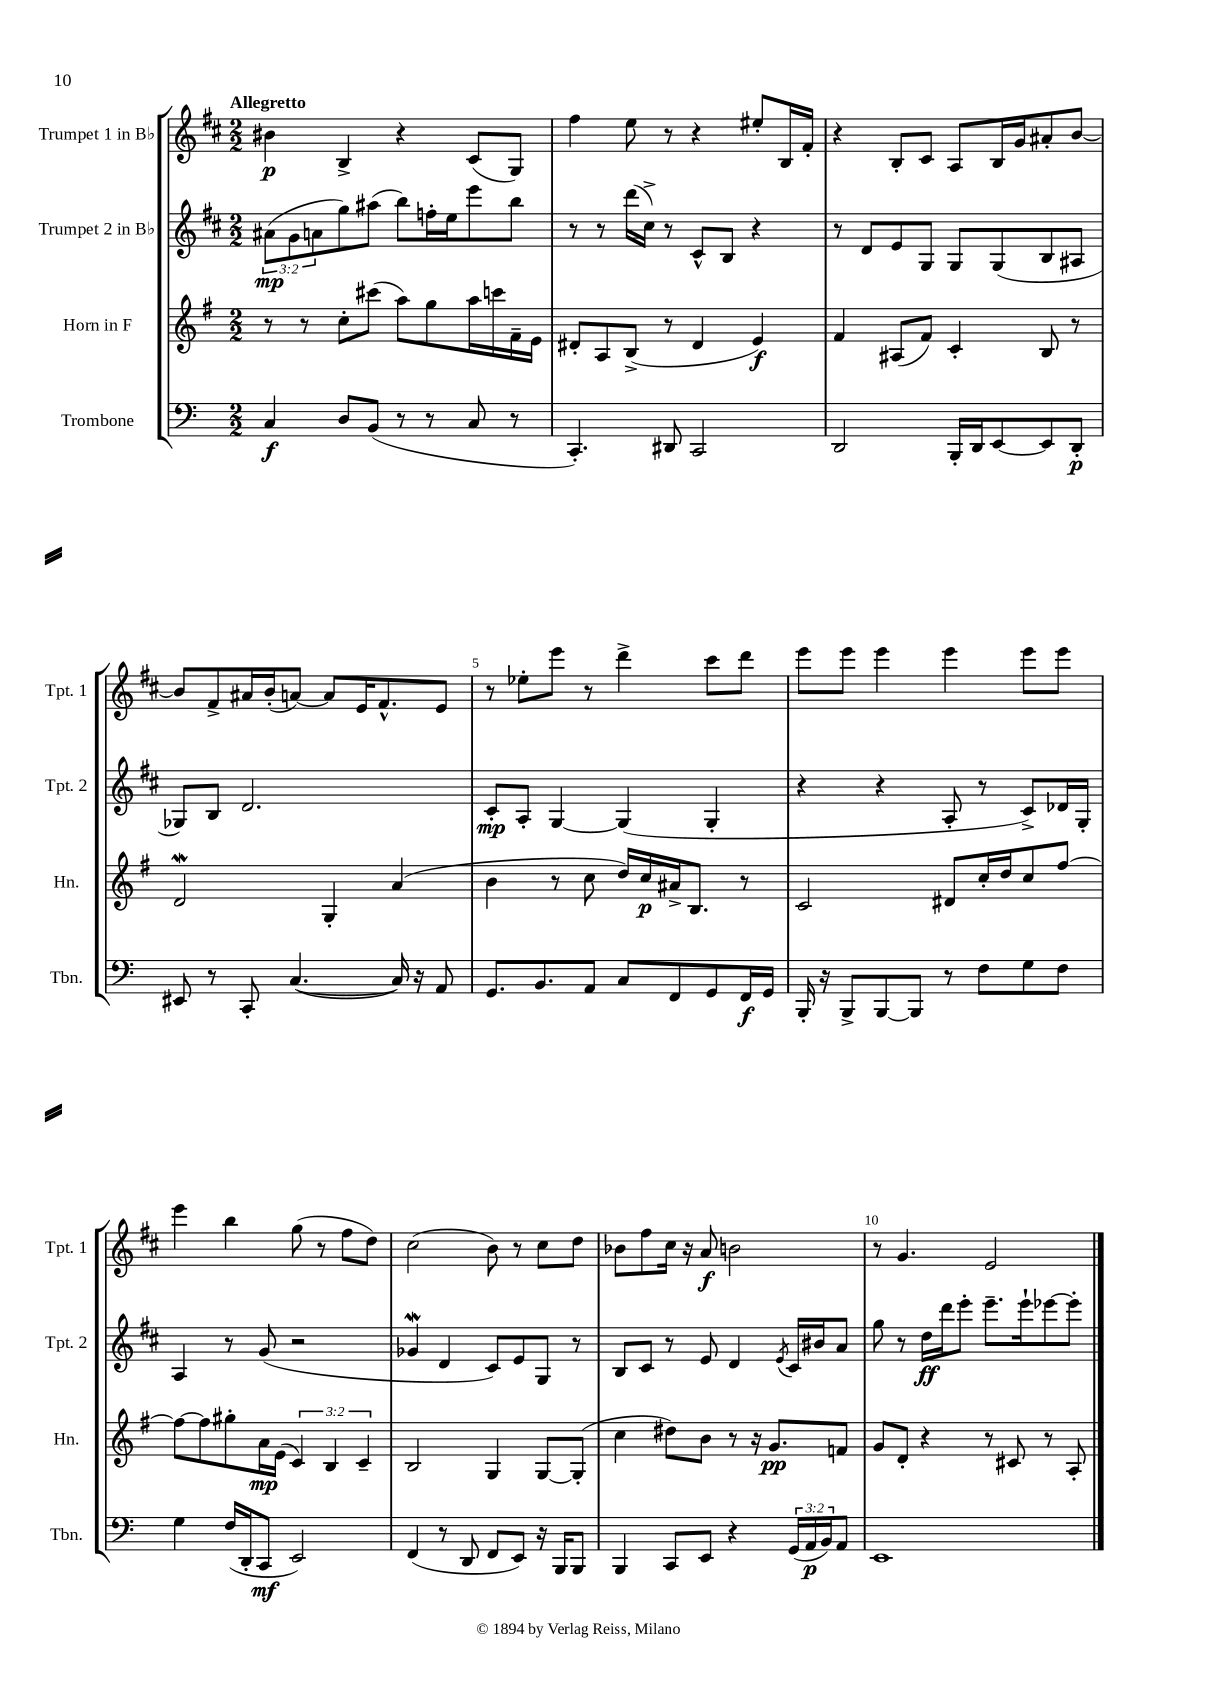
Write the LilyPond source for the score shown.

<<
\new StaffGroup <<
\new Staff = "s0" \with { instrumentName = "Trumpet 1 in Bb" shortInstrumentName = "Tpt. 1" } {
    \clef treble \key d \major \numericTimeSignature \time 2/2 \tempo "Allegretto"
    bis'4\p b4-> r4 cis'8( g8) |
    fis''4 e''8 r8 r4 eis''8-. b16 fis'16-. |
    r4 b8-. cis'8 a8 b16 g'16 ais'8-. b'8~ |
    b'8 fis'8-> ais'16 b'16-.( a'8~) a'8 e'16 fis'8.-^ e'8 |
    r8 ees''8-. e'''8 r8 d'''4-> cis'''8 d'''8 |
    e'''8 e'''8 e'''4 e'''4 e'''8 e'''8 |
    e'''4 b''4 g''8( r8 fis''8 d''8) |
    cis''2( b'8) r8 cis''8 d''8 |
    bes'8 fis''8 cis''16 r16 a'8\f b'2 |
    r8 g'4. e'2 \bar "|." |
}
\new Staff = "s1" \with { instrumentName = "Trumpet 2 in Bb" shortInstrumentName = "Tpt. 2" } {
    \clef treble \key d \major \numericTimeSignature \time 2/2 \override Staff.TupletNumber.text = #tuplet-number::calc-fraction-text
    \tuplet 3/2 { ais'8\mp( g'8 a'8 } g''8) ais''8( b''8) f''16-. e''16 e'''8 b''8 |
    r8 r8 d'''16( cis''16->) r8 cis'8-^ b8 r4 |
    r8 d'8 e'8 g8 g8 g8( b8 ais8 |
    ges8) b8 d'2. |
    cis'8-.\mp a8-. g4~ g4( g4-. |
    r4 r4 a8-. r8 cis'8->) des'16 g16-. |
    a4 r8 g'8( r2 |
    ges'4\mordent d'4 cis'8) e'8 g8 r8 |
    b8 cis'8 r8 e'8 d'4 \acciaccatura { e'8 } cis'16 bis'16 a'8 |
    g''8 r8 d''16\ff d'''16 e'''8-. e'''8.-- e'''16-! ees'''8~ ees'''8-. \bar "|." |
}
\new Staff = "s2" \with { instrumentName = "Horn in F" shortInstrumentName = "Hn." } {
    \clef treble \key g \major \numericTimeSignature \time 2/2 \override Staff.TupletNumber.text = #tuplet-number::calc-fraction-text
    r8 r8 c''8-. cis'''8( a''8) g''8 a''16 c'''16 fis'16-- e'16 |
    dis'8-. a8 b8->( r8 dis'4 e'4\f) |
    fis'4 ais8( fis'8) c'4-. b8 r8 |
    d'2\mordent g4-. a'4( |
    b'4 r8 c''8 d''16) c''16\p ais'16-> b8. r8 |
    c'2 dis'8 c''16-. d''16 c''8 fis''8~ |
    fis''8~ fis''8 gis''8-. a'16\mp e'16( \tuplet 3/2 { c'4) b4 c'4-- } |
    b2 g4 g8~ g8-.( |
    c''4 dis''8) b'8 r8 r16 g'8.\pp f'8 |
    g'8 d'8-. r4 r8 cis'8 r8 a8-. \bar "|." |
}
\new Staff = "s3" \with { instrumentName = "Trombone" shortInstrumentName = "Tbn." } {
    \clef bass \key c \major \numericTimeSignature \time 2/2 \override Staff.TupletNumber.text = #tuplet-number::calc-fraction-text
    c4\f d8 b,8( r8 r8 c8 r8 |
    c,4.-.) dis,8 c,2 |
    d,2 b,,16-. d,16 e,8~ e,8 d,8-.\p |
    eis,8 r8 c,8-. c4.~( c16) r16 a,8 |
    g,8. b,8. a,8 c8 f,8 g,8 f,16\f g,16 |
    b,,16-. r16 b,,8-> b,,8~ b,,8 r8 f8 g8 f8 |
    g4 f16( d,16-. c,8\mf e,2) |
    f,4( r8 d,8 f,8 e,8) r16 b,,16 b,,8 |
    b,,4 c,8 e,8 r4 \tuplet 3/2 { g,16( a,16\p b,16) } a,8 |
    e,1 \bar "|." |
}
>>
>>
\layout { \context { \Score \override BarNumber.break-visibility = ##(#f #t #t) barNumberVisibility = #(every-nth-bar-number-visible 5) } }
